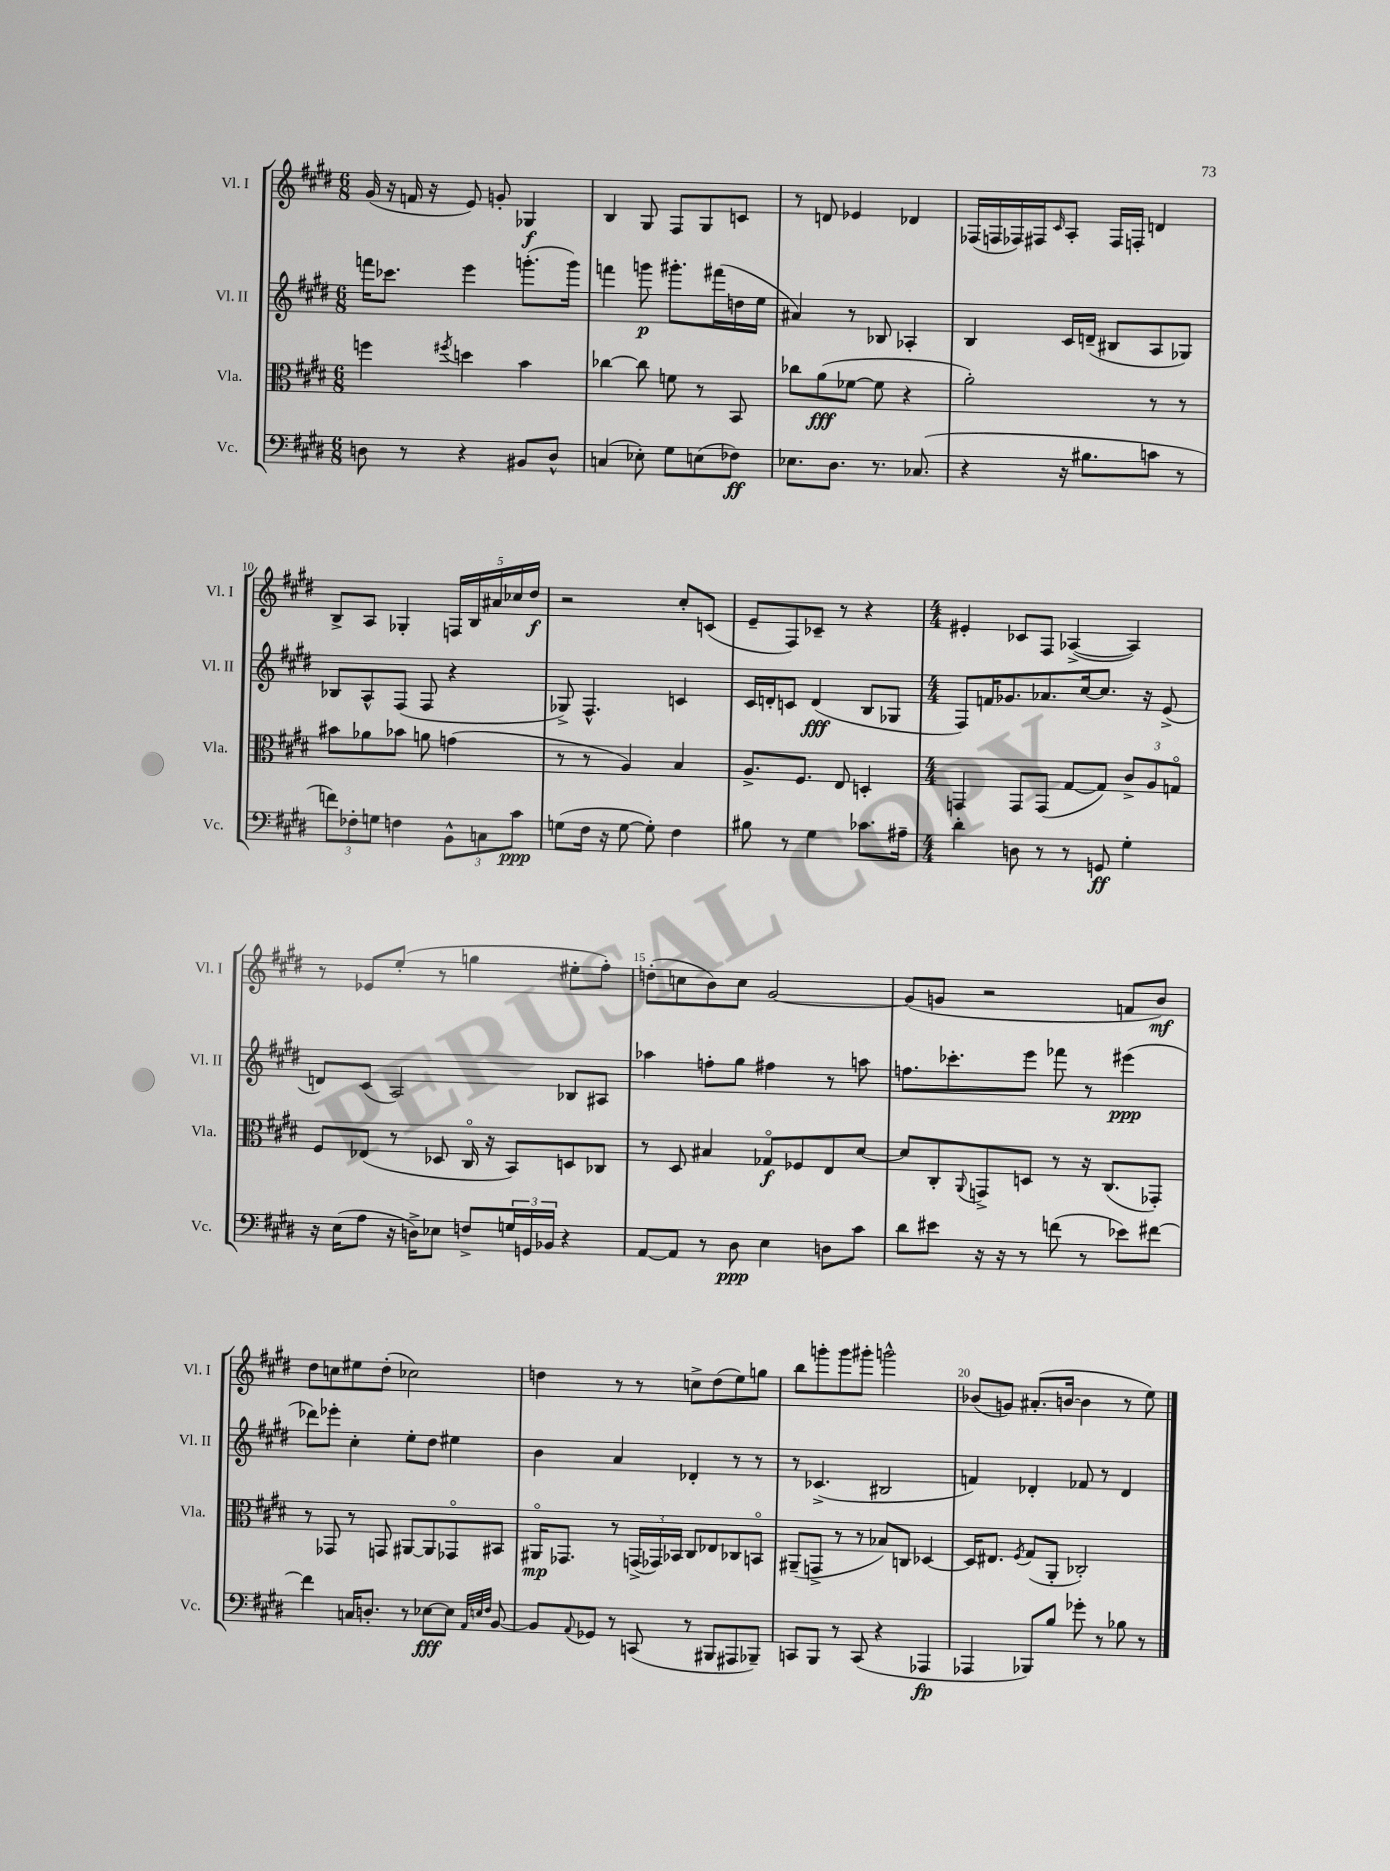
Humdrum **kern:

**kern	**kern	**kern	**kern
*staff4	*staff3	*staff2	*staff1
*clefF4	*clefC3	*clefG2	*clefG2
*k[f#c#g#d#]	*k[f#c#g#d#]	*k[f#c#g#d#]	*k[f#c#g#d#]
*M6/8	*M6/8	*M6/8	*M6/8
8D	4ff	16fff	(16g#
.	.	8.ccc-	16r
8r	.	.	16f
.	.	.	16r
.	8qff#	.	.
4r	4dd	4eee	8e)
.	.	.	8g'
8BB#	4b	(8.ggg'	4G-
8D^^	.	.	.
.	.	16ggg)	.
=	=	=	=
(4C	[4cc-	4fff	4B
8E-')	8cc-]	8ggg	8G#
8G#	8f	8.ggg#'	8F#
(8E	8r	.	8G#
.	.	(16fff#	.
8F-)	8BB	16dd	8c
.	.	16ee	.
=	=	=	=
8.E-	8cc-	4a#)	8r
.	(8a	.	8d
8.D#	.	.	.
.	[8f-	8r	4e-
8.r	8f-]	8B-	.
.	4r	4A-'	4d-
(8.C-	.	.	.
=	=	=	=
4r	2a')	4B	(16F-
.	.	.	16F
.	.	.	16F-)
.	.	.	16F#
.	.	.	16qqc#
16r	.	16c#	8A'
8.B#	.	(16d~	.
.	.	8B#	16F#
.	.	.	16F'
8c	8r	8A	4d
8r	8r	8G-)	.
=	=	=	=
12f)	8b#	8B-	8B^
12F-'	.	.	.
.	8a-	8A^^	8A
12G	.	.	.
4F	8b-	(8F#	4G-'
.	8a	8F#	.
12BB^^	(4g	4r	20F
.	.	.	20B
12C	.	.	.
.	.	.	20a#
.	.	.	20cc-
12c#	.	.	.
.	.	.	20dd#
=	=	=	=
(8G	8r	8G-^)	2r
16F#	8r	4.F#^^	.
16r	.	.	.
[8G	4A)	.	.
8G'])	.	.	.
4F#	4B	4c	8cc#'
.	.	.	(8c
=	=	=	=
8B#	8.A^	16c#	8e~
.	.	16d'	.
8r	.	8c	8F#)
.	8.F#	.	.
4G#	.	(4d	8c-~
.	8E	.	8r
8.c-	4D'	8B	4r
.	.	8G-	.
16A#~	.	.	.
=	=	=	=
*M4/4	*M4/4	*M4/4	*M4/4
4d#'	4GG	8F#)	4e#'
.	.	16f	.
.	.	8.g-	.
8D	8GG	.	8c-
8r	(8GG	8.a-	8F#
8r	[8G#	.	([4A-^
.	.	[16cc#	.
8GG	8G#])	8.cc#]	.
4G#'	12c#^	.	4A-])
.	.	16r	.
.	12A	.	.
.	.	(8e^	.
.	12Go	.	.
=	=	=	=
16r	8F#	8d)	8r
(16E	.	.	.
8A	(8E-	(8c#	8e-
16r	8r	2A)	(8ee'
16D^)	.	.	.
8E-	8D-	.	8r
8F^	16C#o	.	4gg
.	16r	.	.
24G	8BB)	.	.
24GG	.	.	.
24BB-	.	.	.
4r	8D	8B-	8ee#'
.	8C-	8A#	8ff#')
=	=	=	=
[8AA	8r	4aa-	(8dd'
8AA]	8D#	.	8cc
8r	4B#	8ff'	8b)
8D#	.	8gg#	8cc
4E	8G-o	4ff#	[2g#
.	8F-	.	.
8D	8E	8r	.
8c#	[8d#	8aa	.
=	=	=	=
8d#	8d#]	8.ff	(8g#]
8e#	8C#'	.	8g
.	.	8.ccc-'	.
.	8qqAA	.	.
16r	8GG^	.	2r
16r	.	.	.
8r	8D	8eee	.
(8f	8r	8fff-	.
8r	16r	8r	.
.	(8.C#	.	.
8e-)	.	(4eee#	8f
[8f#	8GG-')	.	8b)
=	=	=	=
4f#]	8r	8ddd-)	8dd#
.	8GG-	8eee-'	8cc
16C	8r	4cc#'	8ee#
8.D'	.	.	.
.	8GG	.	(8dd#'
8r	[8AA#	8ee'	2cc-)
[8E-	8AA#]	8dd#	.
8E-]	8GG-o	4ee#	.
32qqAA	.	.	.
32qqE	.	.	.
32qqF#	.	.	.
[8BB	8BB#	.	.
=	=	=	=
8BB]	16AA#o	4b	4dd
.	8.GG-	.	.
8qqAA	.	.	.
8GG-	.	.	.
8r	8r	4a	8r
(8CC	(24GG^	.	8r
.	24GG-)	.	.
.	24BB-	.	.
8r	8C#	4d-'	8cc^
8BBB#	8E-	.	(8dd
8AAA#	8C-	8r	8ee)
8BBB-~)	8BBo	8r	8gg
=	=	=	=
8CC	(8AA#~	8r	8bb
8BBB	8GG^	(4.c-^	8ggg'
8r	8r	.	8ggg
(8CC	8r	.	8ggg#'
4r	8B-)	2B#	2ggg^^
.	8C	.	.
4AAA-	[4D-	.	.
=	=	=	=
4AAA-	16D-]	4f)	(8b-
.	8.E#	.	.
.	.	.	8g)
.	8qF#	.	.
8BBB-)	(8G#	4d-'	(8.a#'
8B	8AA'	.	.
.	.	.	[16b
8g-'	2C-')	8f-	4b]
8r	.	8r	.
8B-	.	4d-	8r
8r	.	.	8ee)
==	==	==	==
*-	*-	*-	*-
